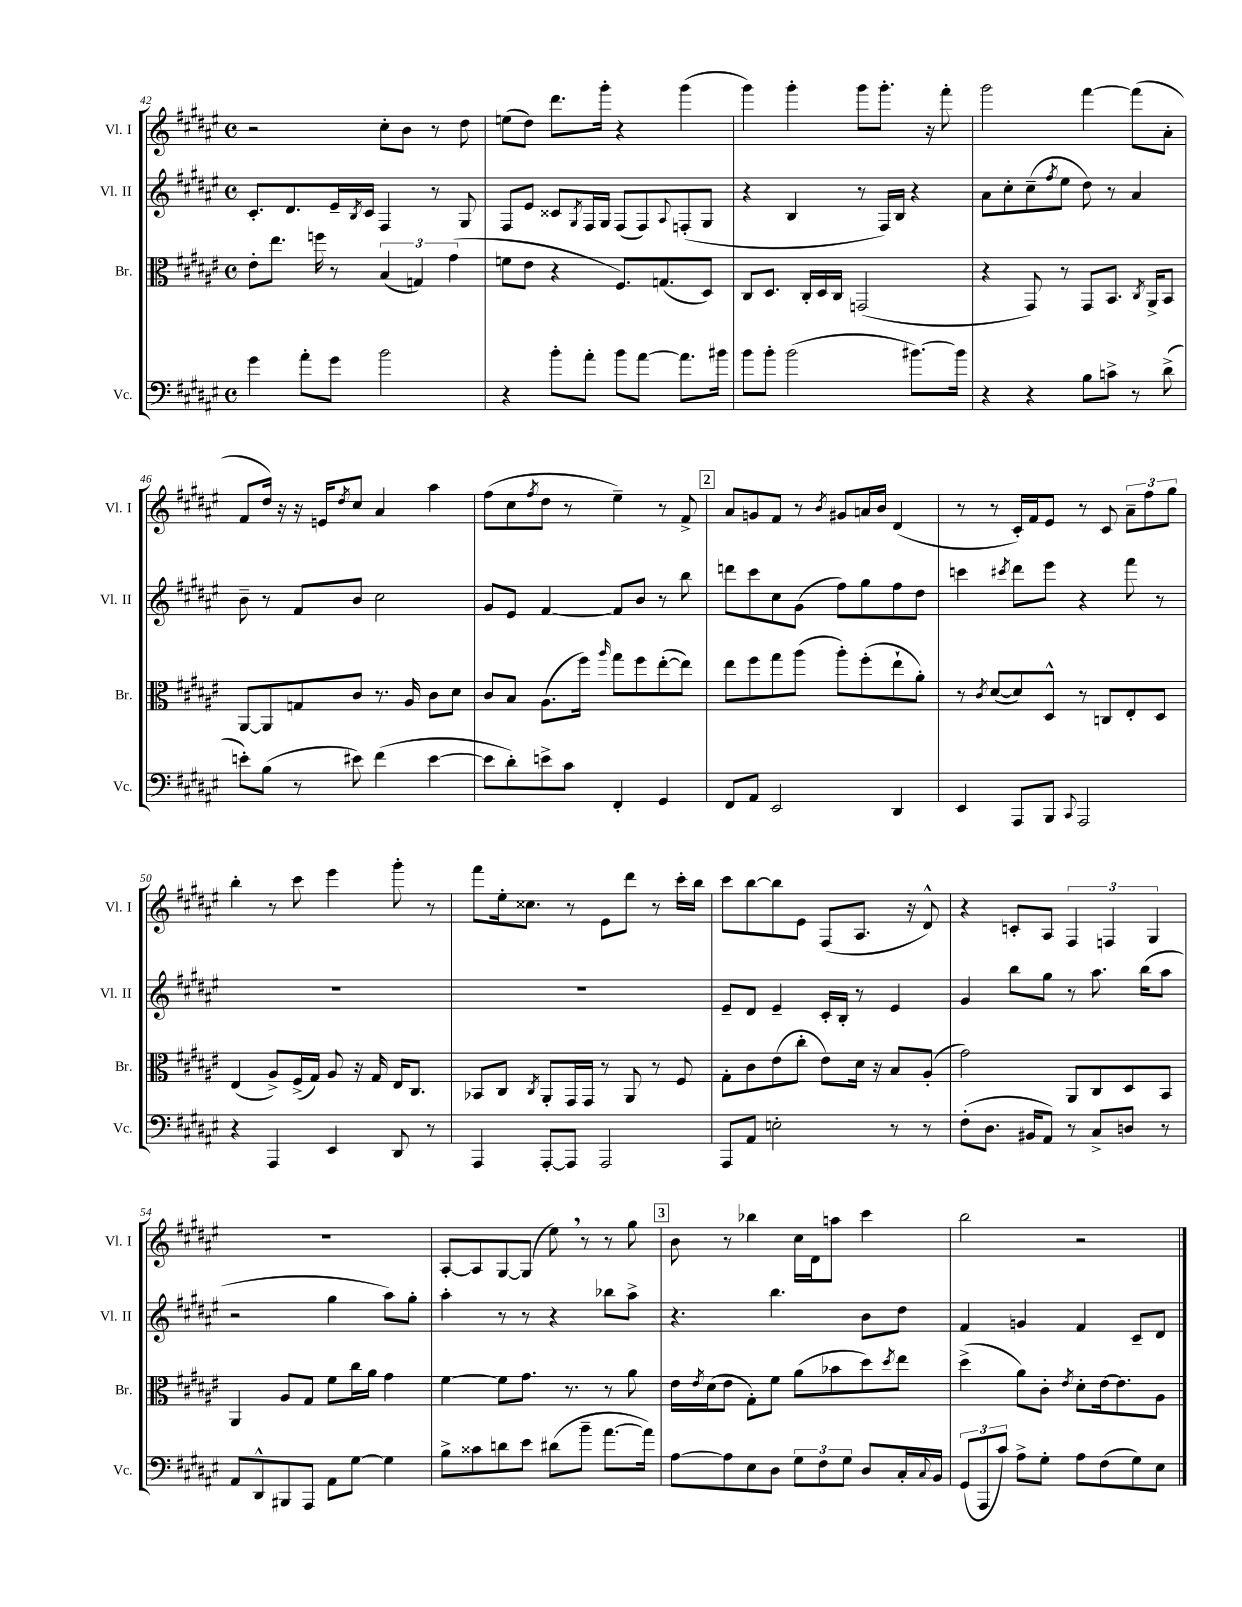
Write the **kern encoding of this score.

**kern	**kern	**kern	**kern
*staff4	*staff3	*staff2	*staff1
*clefF4	*clefC3	*clefG2	*clefG2
*k[f#c#g#d#a#e#]	*k[f#c#g#d#a#e#]	*k[f#c#g#d#a#e#]	*k[f#c#g#d#a#e#]
*M4/4	*M4/4	*M4/4	*M4/4
*met(c)	*met(c)	*met(c)	*met(c)
4g#	8e#'	8.c#'	2r
.	8.ee#	.	.
.	.	8.d#	.
8a#'	.	.	.
.	16ff	.	.
8g#	8r	16e#~	.
.	.	8qB	.
.	.	16c#	.
2b	(6B	4F#	8cc#'
.	.	.	8b
.	6G)	.	.
.	.	8r	8r
.	(6g#	.	.
.	.	8G#	8dd#
=	=	=	=
4r	8f	8F#	(8ee
.	8e#	8e#	8dd#)
8b'	4r	8c##	8.ddd#
.	.	8qG#	.
8a#'	.	16F#	.
.	.	16G#	16ggg#'
8b	8.F#)	(8F#	4r
[8a#	.	8F#)	.
.	(8.G	.	.
.	.	8qqA#	.
8.a#]	.	(8F'	(4ggg#
.	8D#)	8G#	.
16b#	.	.	.
=	=	=	=
8b	8C#	4r	4ggg#)
8b'	8.D#	.	.
(2b	.	4B	4ggg#'
.	16C#'	.	.
.	16D#	.	.
.	16C#	.	.
.	(2GG	8r	8ggg#
.	.	16F#)	8.ggg#'
.	.	16B	.
[8.b#)	.	4r	.
.	.	.	16r
.	.	.	8fff#'
16b#]	.	.	.
=	=	=	=
4r	4r	8a#	2ggg#
.	.	8cc#'	.
4r	8GG#)	(8cc#~	.
.	.	8qff#	.
.	8r	8ee#	.
8B	8GG#	8dd#)	[4fff#
8c^	8.BB	8r	.
8r	.	4a#	(8fff#]
.	8qC#	.	.
.	16AA#^	.	.
(8d#^	8BB	.	8a#'
=	=	=	=
8e')	[8AA#	8b~	8f#
(8B	8AA#]	8r	16dd#)
.	.	.	16r
8r	8G	8f#	16r
.	.	.	16e
.	.	.	8qdd#
8e#)	8c#	8b	8cc#
(4f#	8.r	2cc#	4a#
.	16A#	.	.
[4e#	8c#	.	4aa#
.	8d#	.	.
=	=	=	=
8e#]	8c#	8g#	(8ff#
8d#')	8B	8e#	8cc#
.	.	.	8qff#
8e^	(8.A#	[4f#	8dd#
8c#	.	.	8r
.	16ff#)	.	.
.	16qqaa#	.	.
4FF#'	8gg#	8f#]	4ee#~)
.	8ff#	8b	.
4GG#	([8ee#'	8r	8r
.	8ee#])	8bb	8f#^
=	=	=	=
8FF#	8ee#	8ddd	8a#
8AA#	8ff#	8ccc#	8g
2EE#	8gg#	8cc#	8f#
.	(8aa#	(8g#	8r
.	.	.	8qb
.	8aa#')	8ff#)	8g#
.	(8ff#'	8gg#	16a
.	.	.	16b
4DD#	8ee#`	8ff#	(4d#
.	8a#')	8dd#	.
=	=	=	=
4EE#	8r	4ccc	8r
.	8qc#	.	.
.	([8d#	.	8r
.	.	8qccc#	.
8AAA#	8d#])	8ddd#	16c#')
.	.	.	16f#
8BBB	8D#^^	8eee#	8e#
8qqCC#	.	.	.
2AAA#	8r	4r	8r
.	8C	.	8c#
.	8E#'	8fff#	12a#~
.	.	.	12ff#
.	8D#	8r	.
.	.	.	12gg#
=	=	=	=
4r	(4E#	1r	4bb'
4AAA#	8A#^)	.	8r
.	(16F#^	.	8ccc#
.	16G#)	.	.
4EE#	8A#	.	4eee#
.	16r	.	.
.	16G#	.	.
8DD#	16E#	.	8ggg#'
.	8.C#	.	.
8r	.	.	8r
=	=	=	=
4AAA#	8BB-	1r	8fff#
.	8C#	.	16ee#'
.	.	.	8.cc##
.	8qC#	.	.
[8AAA#'	8AA#'	.	.
8AAA#]	16GG#	.	8r
.	16GG#	.	.
2AAA#	8r	.	8e#
.	8AA#	.	8ddd#
.	8r	.	8r
.	8F#	.	16ccc#'
.	.	.	16bb
=	=	=	=
8AAA#	8G#'	8e#~	8ccc#
8AA#	8c#	8d#	[8bb
2E'	(8e#	4e#~	8bb]
.	8cc#'	.	8e#
.	8e#)	16c#'	(8F#
.	.	16B'	.
.	16d#	8r	8.A#
.	16r	.	.
8r	8B	4e#	.
.	.	.	16r
8r	(8A#'	.	8d#^^)
=	=	=	=
(8F#'	2g#)	4g#	4r
8.D#	.	.	.
.	.	8bb	8c'
16BB#	.	.	.
8AA#)	.	8gg#	8A#
8r	8AA#	8r	6F#
8C#^	8C#	8.aa#	.
.	.	.	6F
8D	8D#	.	.
.	.	(16bb	.
.	.	.	6G#
8r	8BB	8aa#	.
=	=	=	=
8AA#	4AA#	2r	1r
8DD#^^	.	.	.
8BBB#	8A#	.	.
8AAA#	8G#	.	.
8AA#	8f#	4gg#	.
[8G#	16cc#	.	.
.	16a#	.	.
4G#]	4g#	8aa#)	.
.	.	8gg#'	.
=	=	=	=
8B^	[4f#	4aa#'	[8A#'
8c##	.	.	8A#]
8d	8f#]	8r	[8G#
8e#	8.g#	8r	(8G#]
(8d#	.	4r	8ee#)
.	8.r	.	.
8b~	.	.	8r
[8.a#	8r	8bb-	8r
.	8a#	8aa#^	8gg#
16a#])	.	.	.
=	=	=	=
[8A#	16e#	4.r	8b
.	8qe#	.	.
.	(16d#	.	.
8A#]	8e#	.	8r
8E#	8G#')	.	4bb-
8D#	8f#	4.bb	.
12G#	(8a#	.	16cc#
.	.	.	16d#
12F#	.	.	.
.	8b-	.	8aa
12G#	.	.	.
8D#	8dd#)	8b	4ccc#
.	8qdd#	.	.
16C#'	8ee#	8dd#	.
8qqC#	.	.	.
16BB	.	.	.
=	=	=	=
(12GG#	(4dd#^	4f#	2bb
12AAA#	.	.	.
12c#)	.	.	.
8A#^	8a#)	4g	.
8G#'	8c#'	.	.
.	8qe#	.	.
8A#	8d#'	4f#	2r
(8F#	[16e#	.	.
.	8.e#]	.	.
8G#)	.	8c#~	.
8E#	8A#	8d#	.
==	==	==	==
*-	*-	*-	*-
